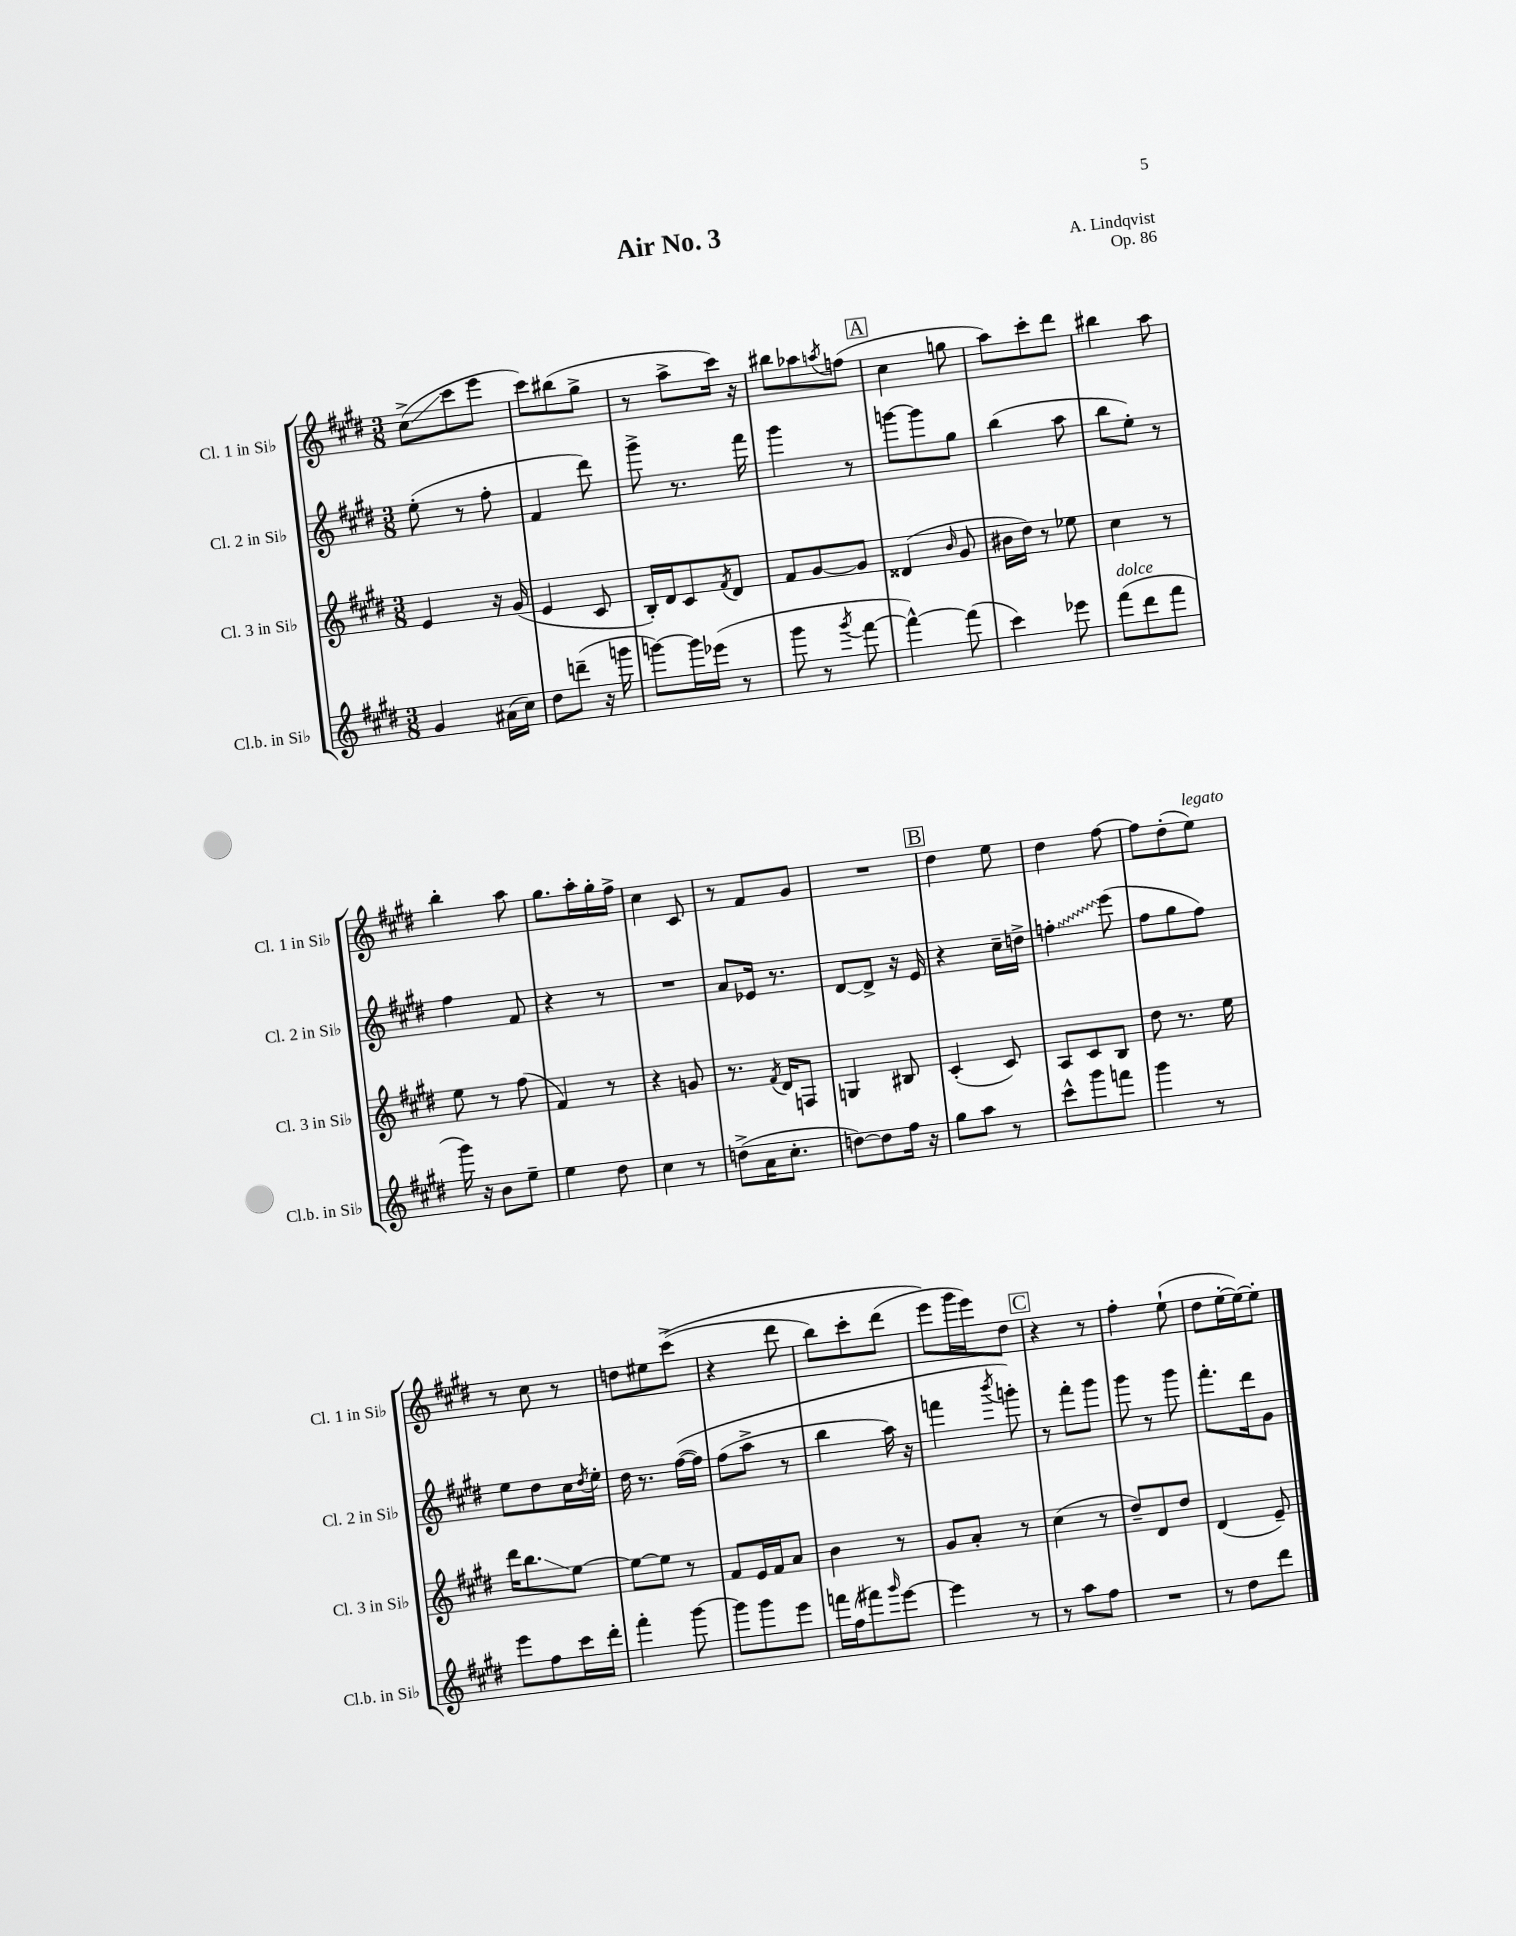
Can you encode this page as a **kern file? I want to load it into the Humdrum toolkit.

**kern	**kern	**kern	**kern
*staff4	*staff3	*staff2	*staff1
*clefG2	*clefG2	*clefG2	*clefG2
*k[f#c#g#d#]	*k[f#c#g#d#]	*k[f#c#g#d#]	*k[f#c#g#d#]
*M3/8	*M3/8	*M3/8	*M3/8
4g#	4e	(8ee'	(8cc#^
.	.	8r	8ccc#
(16a#	16r	8ff#'	8eee
16cc#)	(16g#	.	.
=	=	=	=
8dd#	4e	4f#	8ccc#)
(8ddd~	.	.	(8bb#
16r	8c#	8ddd#)	8gg#^
16ggg	.	.	.
=	=	=	=
[8ggg)	16B')	8ggg#^	8r
.	16d#	.	.
16ggg]	8c#	8.r	8aa^
(16eee-	.	.	.
.	8qf#	.	.
8r	8d#	.	16ccc#)
.	.	16fff#	16r
=	=	=	=
8ggg#	8f#	4ggg#	8bb#
8r	[8g#	.	8aa-
8qggg#	.	.	8qaa
[8fff#	8g#]	8r	(8ff
=	=	=	=
4fff#^^_)	(4d##	[8ggg	4cc#
.	.	8ggg]	.
.	16qqb	.	.
(8fff#]	8g#	8gg#	8gg
=	=	=	=
4ccc#)	16b#	(4bb	8aa)
.	16dd#)	.	.
.	8r	.	8ccc#'
8eee-	8ee-	8aa	8ddd#
=	=	=	=
(8fff#	4cc#	8bb	4bb#
8ddd#	.	8ee')	.
8fff#	8r	8r	8aa
=	=	=	=
16ggg#)	8ee	4ff#	4bb'
16r	.	.	.
8b	8r	.	.
8ee~	(8ff#	8f#	8aa
=	=	=	=
4ee	4f#)	4r	8.gg#
.	.	.	16aa'
8dd#	8r	8r	16gg#'
.	.	.	16ff#^
=	=	=	=
4cc#	4r	4.r	4cc#
8r	8g	.	8c#
=	=	=	=
(8dd^	8.r	8a	8r
16a	.	16e-	8f#
.	8qf#	.	.
8.cc#'	16d#	8.r	.
.	8F	.	8g#
=	=	=	=
[8dd)	4G	[8d#	4.r
8dd]	.	8d#^]	.
16ff#	8B#	16r	.
16r	.	16e	.
=	=	=	=
8gg#	(4c#'	4r	4dd#
8aa	.	.	.
8r	8c#)	16cc#~	8ee
.	.	16dd^	.
=	=	=	=
8ccc#^^	8A	4ff'	4dd#
8ggg#	8c#	.	.
8fff	8B	(8eee	[8ff#
=	=	=	=
4ggg#	8dd#	8ff#	8ff#]
.	8.r	8gg#	(8dd#'
8r	.	8ff#)	8ee)
.	16ee	.	.
=	=	=	=
8eee	16ddd#	8ee	8r
.	8.bb	.	.
8ff#	.	8dd#	8cc#
16ccc#	[8ee	16cc#	8r
.	.	8qdd#	.
16ddd#'	.	16ee'	.
=	=	=	=
4fff#'	8ee_	16dd#	8dd
.	.	8.r	.
.	8ee]	.	8ee#
[8ggg#	8r	&(([16ff#	&((8ccc#^
.	.	16ff#])	.
=	=	=	=
8ggg#]	8f#	(8ff#	4r
8ggg#	16e	8aa^	.
.	16f#	.	.
8eee	8a	8r	8ddd#
=	=	=	=
16fff	4b	4bb	8bb)
(16ff#	.	.	.
8fff#)	.	.	8ccc#'
16qqggg#	.	.	.
[8eee	8r	16aa)	(8ddd#
.	.	16r	.
=	=	=	=
4eee]	8g#	4fff	8eee&)
.	8a'	.	16ggg#
.	.	.	16eee)
.	.	8qbbb	.
8r	8r	8ggg'&)	8dd#
=	=	=	=
8r	(4cc#	8r	4r
8aa	.	8fff#'	.
8ff#	8r	8ggg#	8r
=	=	=	=
4.r	8dd#~)	8ggg#	4ff#'
.	8d#	8r	.
.	8dd#	8ggg#	(8ee`
=	=	=	=
8r	(4d#	8.fff#'	8dd#
8dd#	.	.	[16ee'
.	.	16ddd#	16ee_)
8ddd#	8e~)	8g#	8ee']
==	==	==	==
*-	*-	*-	*-
